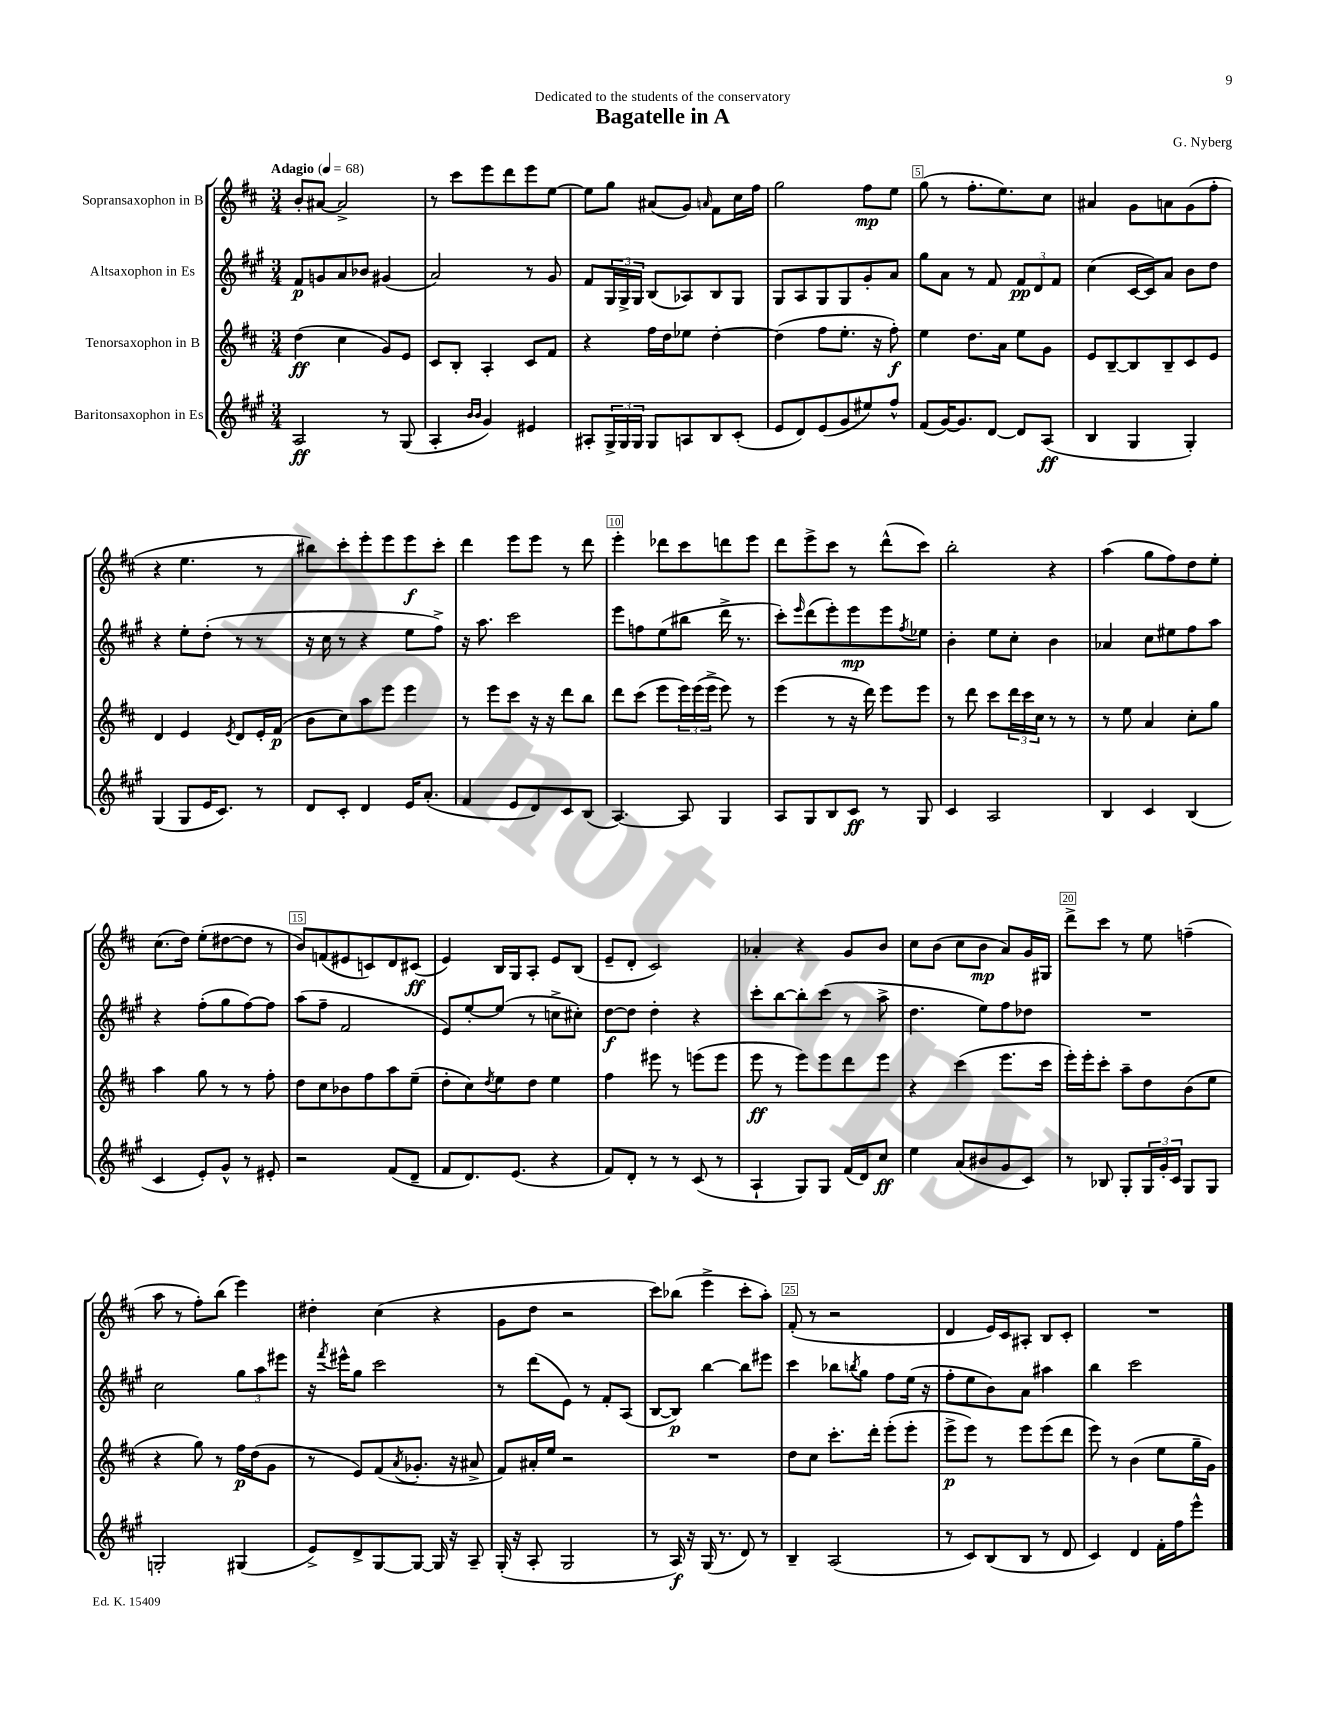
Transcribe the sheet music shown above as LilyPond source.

\header { title = "Bagatelle in A" composer = "G. Nyberg" dedication = "Dedicated to the students of the conservatory" }
<<
\new StaffGroup <<
\new Staff = "s0" \with { instrumentName = "Sopransaxophon in B" } {
    \clef treble \key d \major \numericTimeSignature \time 3/4 \tempo "Adagio" 4 = 68
    b'8-. ais'8~ ais'2-> |
    r8 cis'''8 e'''8 d'''8 e'''8 e''8~ |
    e''8 g''8 ais'8( g'8) \grace { a'16 } fis'8 cis''16 fis''16 |
    g''2 fis''8\mp e''8 |
    g''8( r8 fis''8.-. e''8.) cis''8 |
    ais'4 g'8 a'8 g'8( fis''8-. |
    r4 e''4. r8 |
    bis''8) cis'''8-. e'''8-. e'''8 e'''8\f cis'''8-. |
    d'''4 e'''8 e'''8 r8 d'''8 |
    e'''4-. des'''8 cis'''8 d'''8 e'''8 |
    d'''8 e'''8-> cis'''8 r8 d'''8-^( cis'''8) |
    b''2-. r4 |
    a''4( g''8 fis''8) d''8 e''8-. |
    cis''8.( d''16) e''8-.( dis''8~ dis''8 r8 |
    b'8) f'8( eis'8 c'8) d'8 cis'8\ff( |
    e'4) b16 g16 a8-. e'8 b8( |
    e'8-- d'8-. cis'2) |
    aes'4-. r4 g'8 b'8 |
    cis''8 b'8( cis''8 b'8\mp a'8) g'16 gis16 |
    d'''8-> cis'''8 r8 e''8 f''4--( |
    a''8 r8 fis''8-.) b''8( e'''4) |
    dis''4-. cis''4( r4 |
    g'8 d''8 r2 |
    cis'''8) bes''8( e'''4-> cis'''8-. a''8-.) |
    fis'8-.( r8 r2 |
    d'4 e'16) cis'16 ais8-. b8 cis'8-. |
    R2. \bar "|." |
}
\new Staff = "s1" \with { instrumentName = "Altsaxophon in Es" } {
    \clef treble \key a \major \numericTimeSignature \time 3/4
    fis'8\p g'8 a'8 bes'8 gis'4( |
    a'2) r8 gis'8 |
    fis'8 \tuplet 3/2 { gis16 gis16-> gis16 } b8( aes8) b8 gis8 |
    gis8 a8 gis8 gis8 gis'8-. a'8 |
    gis''8 a'8 r8 fis'8 \tuplet 3/2 { fis'8\pp d'8 fis'8 } |
    cis''4( cis'16~ cis'16) a'8 b'8 d''8 |
    r4 e''8-. d''8-.( r8 r8 |
    r16 cis''16 r8 r4 e''8 fis''8->) |
    r16 a''8. cis'''2 |
    e'''8 f''8 e''8( bis''8 d'''16-> r8. |
    cis'''8-.) \grace { e'''16 } d'''8( e'''8-.) e'''8\mp e'''8 \acciaccatura { fis''8 } ees''8 |
    b'4-. e''8 cis''8-. b'4 |
    aes'4 cis''8 eis''8 fis''8 a''8 |
    r4 fis''8-.( gis''8 fis''8~) fis''8 |
    a''8( fis''8-- fis'2 |
    e'8) e''8~-. e''8( r8 c''8-> cis''8-.) |
    d''8~\f d''8 d''4-. r4 |
    cis'''8-. b''8~ b''8-. cis'''8( r8 a''8-> |
    d''4. e''8) fis''8 des''8 |
    R2. |
    cis''2 \tuplet 3/2 { gis''8 a''8 eis'''8 } |
    r16 \acciaccatura { fis'''8 } eis'''16-^ gis''8 cis'''2 |
    r8 d'''8( e'8) r8 fis'8-. a8( |
    b8~ b8\p) b''4~ b''8 eis'''8 |
    cis'''4 bes''8 \acciaccatura { b''8 } gis''8 fis''8 e''16( r16 |
    fis''8-. e''8 b'8) a'8 ais''4 |
    b''4 cis'''2 \bar "|." |
}
\new Staff = "s2" \with { instrumentName = "Tenorsaxophon in B" } {
    \clef treble \key d \major \numericTimeSignature \time 3/4
    d''4\ff( cis''4 g'8) e'8 |
    cis'8 b8-. a4-. cis'8 fis'8 |
    r4 fis''16 d''16 ees''8 d''4~-. |
    d''4( fis''8 e''8.-. r16 fis''8-.\f) |
    e''4 d''8. a'16 e''8 g'8 |
    e'8 b8~-- b8 b8-- cis'8 e'8 |
    d'4 e'4 \acciaccatura { e'8 } d'8 e'16-. fis'16\p( |
    b'8 cis''8) a''8 e'''8 e'''4 |
    r8 e'''8 cis'''8 r16 r16 d'''8 b''8 |
    d'''8 cis'''8( e'''8 \tuplet 3/2 { e'''16) e'''16( e'''16-> } e'''8) r8 |
    e'''4( r8 r16 d'''16) e'''8 e'''8 |
    r8 d'''8 cis'''8 \tuplet 3/2 { d'''16 cis'''16 cis''16 } r8 r8 |
    r8 e''8 a'4 cis''8-. g''8 |
    a''4 g''8 r8 r8 fis''8-. |
    d''8 cis''8 bes'8 fis''8 a''8 e''8--( |
    d''8-. cis''8) \acciaccatura { d''8 } e''8 d''8 e''4 |
    fis''4 eis'''8 r8 e'''8( e'''8 |
    e'''8\ff r8 e'''8) e'''8 d'''8 e'''8 |
    r4 cis'''4( e'''8. cis'''16 |
    e'''16-.) e'''16-. cis'''8-. a''8-- d''8 b'8( e''8 |
    r4 g''8) r8 fis''16\p d''16( g'8 |
    r8 e'8) fis'8( \acciaccatura { a'8 } ges'8.-. r16 ais'8-> |
    fis'8) ais'16-. e''16 r2 |
    R2. |
    d''8 cis''8 cis'''8.-. d'''16-. e'''8-.( e'''8-. |
    e'''8->\p e'''8) r8 e'''8 e'''8( d'''8 |
    e'''8) r8 b'4( e''8 g''16-- g'16) \bar "|." |
}
\new Staff = "s3" \with { instrumentName = "Baritonsaxophon in Es" } {
    \clef treble \key a \major \numericTimeSignature \time 3/4
    a2\ff r8 gis8( |
    a4-. \grace { b'16 b'16 } gis'4) eis'4 |
    ais8-. \tuplet 3/2 { gis16-> gis16 gis16 } gis8 a8 b8 cis'8-.( |
    e'8 d'8) e'8( gis'8 eis''8) fis''8-^ |
    fis'8( gis'16~) gis'8. d'8~ d'8 a8\ff( |
    b4 gis4 gis4-.) |
    gis4( gis8 e'16 cis'8.) r8 |
    d'8 cis'8-. d'4 e'16 a'8.-.( |
    fis'4 e'8 d'8) cis'8 b8( |
    a4.~) a8 gis4 |
    a8 gis8 b8 cis'8\ff r8 gis8 |
    cis'4 a2 |
    b4 cis'4 b4( |
    cis'4 e'8-.) gis'8-^ r8 eis'8-. |
    r2 fis'8( d'8-- |
    fis'8 d'8.) e'8.( r4 |
    fis'8) d'8-. r8 r8 cis'8( r8 |
    a4-! gis8) gis8 fis'16( d'16) cis''8\ff |
    e''4 a'8( bis'8 gis'8 cis'8) |
    r8 bes8 gis8-. \tuplet 3/2 { gis16 gis'16-. cis'16 } gis8 gis8 |
    g2-. gis4( |
    e'8->) d'8-> gis8~ gis8~ gis16 r16 a8-- |
    gis16-.( r16 a8-. gis2 |
    r8 a16\f) r16 gis16( r8. d'8) r8 |
    b4-- a2( |
    r8 cis'8) b8( b8 r8 d'8 |
    cis'4) d'4 fis'16-. fis''16 e'''8-^ \bar "|." |
}
>>
>>
\layout { \context { \Score \override BarNumber.break-visibility = ##(#f #t #t) barNumberVisibility = #(every-nth-bar-number-visible 5) \override BarNumber.stencil = #(make-stencil-boxer 0.1 0.3 ly:text-interface::print) } }
